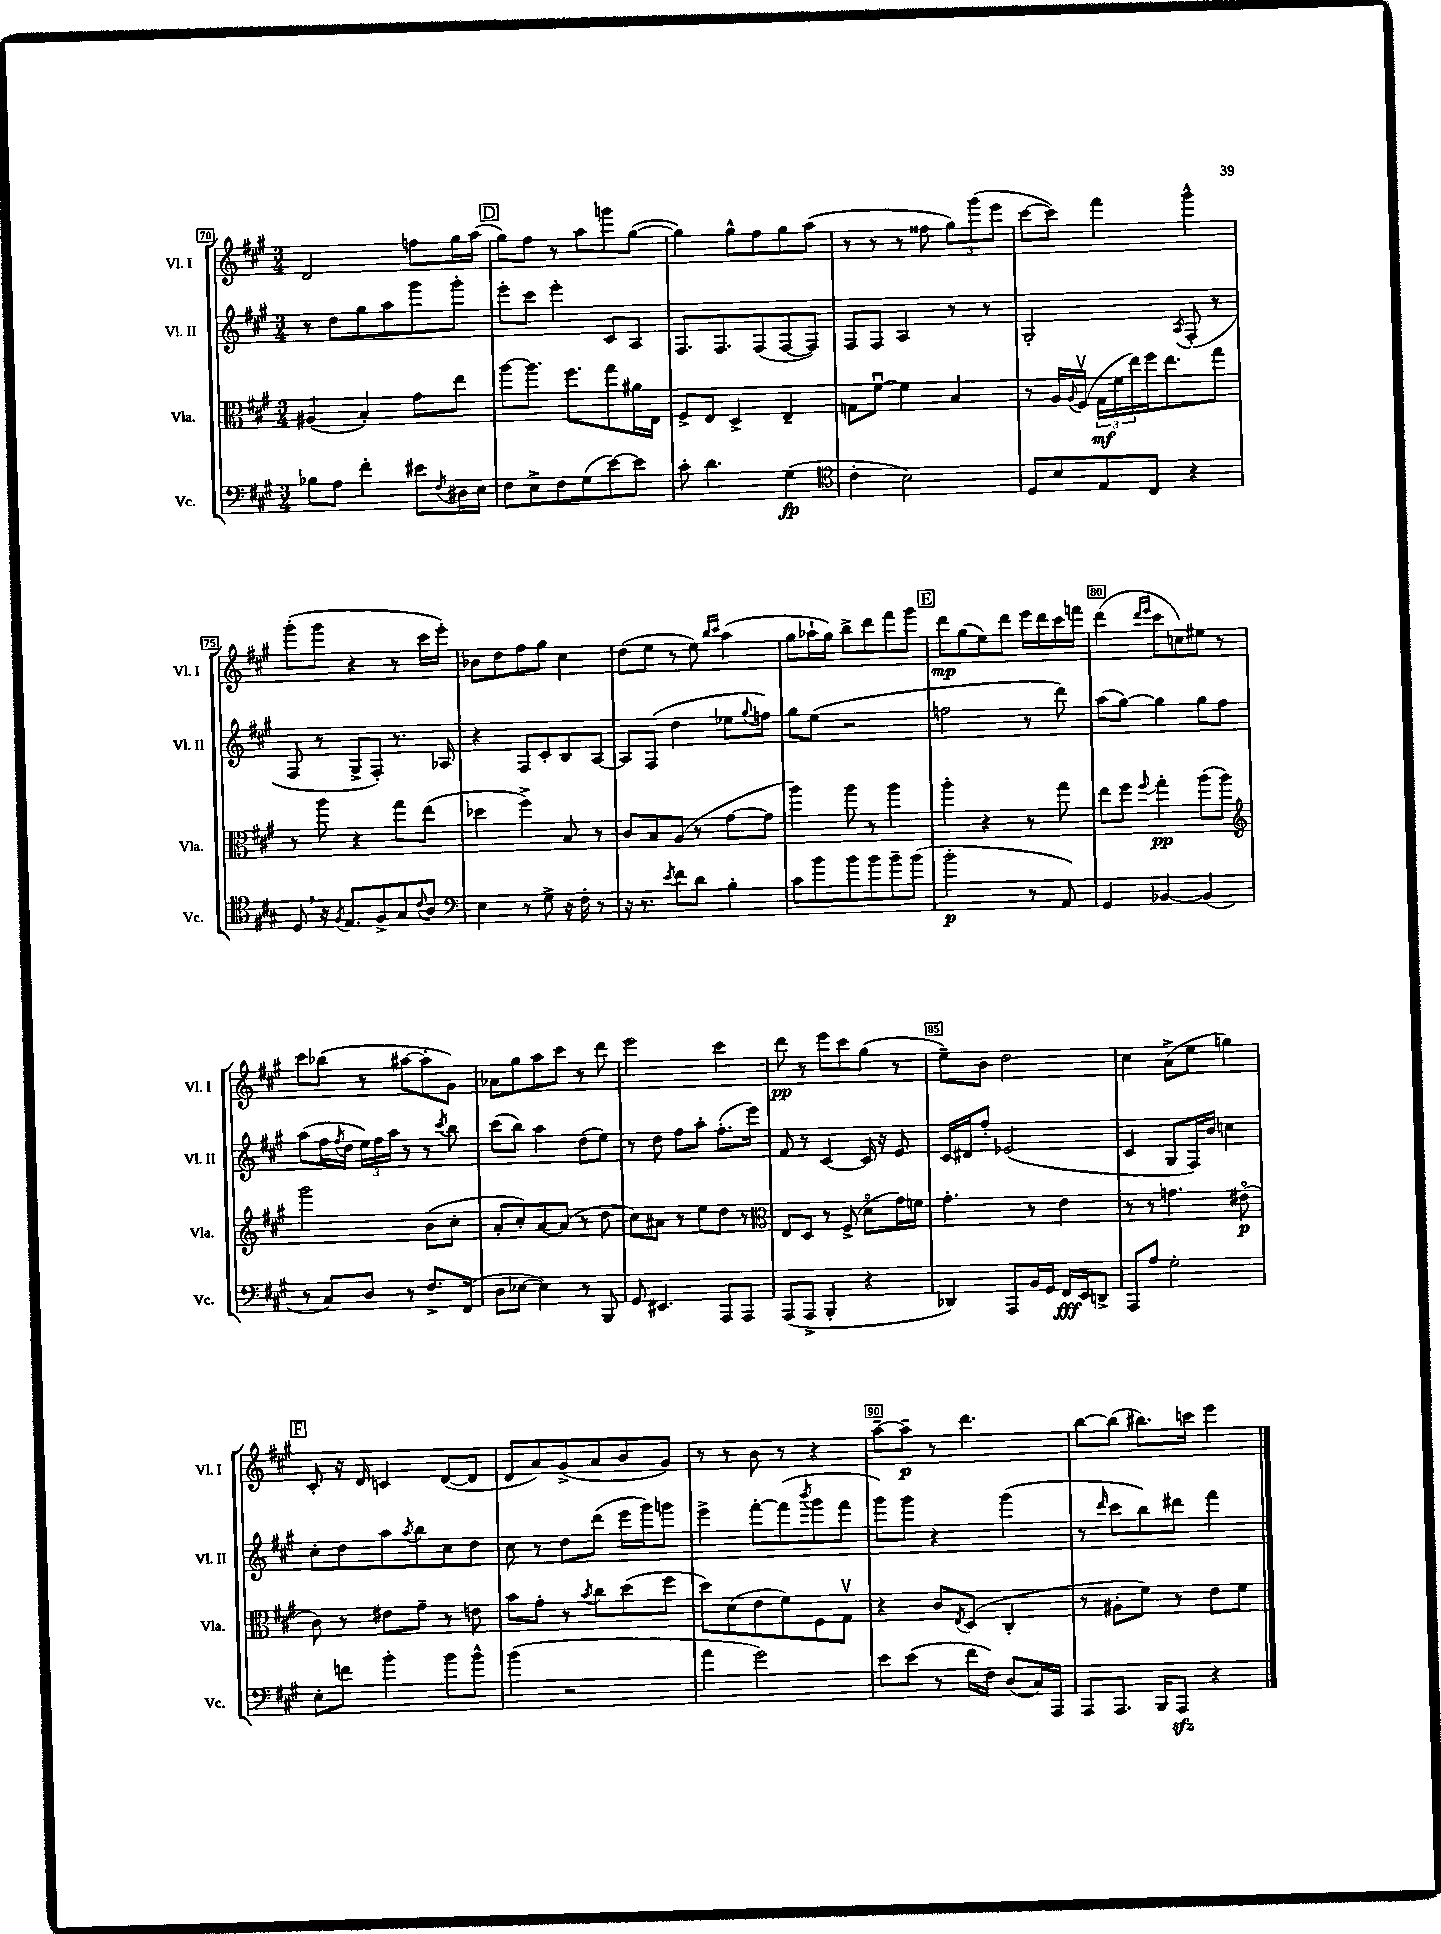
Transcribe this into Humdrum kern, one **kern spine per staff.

**kern	**kern	**kern	**kern
*staff4	*staff3	*staff2	*staff1
*clefF4	*clefC3	*clefG2	*clefG2
*k[f#c#g#]	*k[f#c#g#]	*k[f#c#g#]	*k[f#c#g#]
*M3/4	*M3/4	*M3/4	*M3/4
8B-\L	(4A#/	8r	2d/
8A\J	.	8dd\L	.
4f#'\	4B'/)	8gg#\	.
.	.	8aa\	.
8e#\L	8g#\L	8ggg#\	8ff\L
8qF#/	.	.	.
16D#\L	8ee\J	8ggg#'\J	16gg#\L
16E\JJ	.	.	(16aa\JJ
=	=	=	=
8F#\L	[8aa\L	8eee'\L	8gg#\L)
8E^\	8.aa\]J	8ccc#\J	8ff#\J
8F#\	.	4eee'\	8r
.	8.ff#\L	.	.
(8G#\	.	.	8aa\L
[8e\)	8gg#\	8c#/L	8ggg\
8e\]J	16a#\L	8A/J	([8gg#\J
.	16E\JJ	.	.
=	=	=	=
8c#'\	8F#^/L	8.F#/L	4gg#\])
4.d\	8E/J	.	.
.	.	8.F#/	.
.	4D^/	.	8gg#^^\L
.	.	(8F#/	8ff#\
(4G#\	4E~/	[8F#/	8gg#\
.	.	8F#/]J)	(8aa\J
=	=	=	=
*clefC4	*	*	*
4c#'\	8G\L	8F#/L	8r
.	[8f#u\J	8F#/J	8r
2B\)	4f#\]	4A/	8r
.	.	.	8ff##\
.	4B/	8r	12gg#\L)
.	.	.	(12ggg#\
.	.	8r	.
.	.	.	12eee\J
=	=	=	=
8D/L	8r	2G#'/	[8ccc#\L
8B/	16A/LL	.	8ccc#\]J)
.	8qqA/	.	.
.	(16F#v/JJ	.	.
8E/	24G#\LL	.	4fff#\
.	24f#\	.	.
.	24ee\)	.	.
8C#/J	16ff#\J	.	.
.	8.ee\	.	.
.	.	8qA/	.
4r	.	(8F#'/	4ggg#^^\
.	8gg#\J	8r	.
=	=	=	=
8D/	8r	8F#/	(8ggg#'\L
16r	8aa\	8r	8ggg#\J
8qF#/	.	.	.
8.E/L	.	.	.
.	4r	8G#^/L	4r
8F#^/	.	8F#'/J)	.
8G#/	8gg#\L	8.r	8r
8qqc#/	.	.	.
8A/J	(8ee\J	.	16ccc#\LL
.	.	16A-/	16eee'\JJ)
=	=	=	=
*clefF4	*	*	*
4E\	4dd-\	4r	8b-\L
.	.	.	8dd\
8r	4ff#^\)	8F#/L	8ff#\
8G#^\	.	8c#'/	8gg#\J
16r	8B/	8B/	4cc#\
16F#'\	.	.	.
8r	8r	[8A/J	.
=	=	=	=
16r	8c#/L	8A/]L	(8dd\L
8.r	.	.	.
.	8B/	(8F#/J	8ee\J
8qe/	.	.	.
8f#\L	(8A/J	4dd\	8r
8d\J	8r	.	8ee\)
.	.	.	16qqbb/LL
.	.	.	16qqccc#/JJ
4B'\	[8g#\L	8ee-\L	(4aa\
.	.	8qqgg#/	.
.	8g#\]J	8ff\J)	.
=	=	=	=
8c#\L	4aa\)	8gg#\L	8gg#\L
8b\	.	(8ee\J	16aa-`\L
.	.	.	16gg#\JJ)
8b\	8aa\	2r	8bb^\L
8b\	8r	.	8ddd\
8b~\	4aa\	.	8fff#\
(8b\J	.	.	8ggg#\J
=	=	=	=
2b'\	4aa'\	2ff\	8ddd\L
.	.	.	(8gg#\
.	4r	.	8ee\)
.	.	.	8ddd\J
8r	8r	8r	16eee\LL
.	.	.	16ddd\
8AA/)	8gg#\	8ddd\)	16ccc#\
.	.	.	16fff\JJ
=	=	=	=
4GG#/	8ee\L	(8aa\L	(4ddd\
.	8ff#\J	[8gg#\J)	.
.	.	.	16qqddd/LL
.	8qqff#/	.	16qqeee/JJ
[4BB-/	4gg#'\	4gg#\]	8ccc#\L
.	.	.	8cc\)
(4BB-/]	(8aa\L	8gg#\L	8ee#\J
.	8aa\J)	8ff#\J	8r
=	=	=	=
*	*clefG2	*	*
8r	2ggg#\	(8aa\L	8ccc#\L
8C#/L)	.	16ff#\L	(8bb-\J
.	.	8qff#/	.
.	.	16dd\JJ	.
8D/J	.	24ee\LL)	8r
.	.	24ff#\	.
.	.	24aa\JJ	.
8r	.	8r	[8aa#\L
8.F#^/L	(8b\L	8r	8aa#'\]
.	.	8qccc#/	.
.	8cc#'\J	8bb\	8g#\J)
(16FF#/Jk	.	.	.
=	=	=	=
8D\L	8a'/L	(8ccc#\L	8a-\L
[8E-\J	8cc#'/)	8bb\J)	8gg#\
4E-\])	[8a/	4aa\	8aa\
.	(8a/]J	.	8ccc#\J
8r	8r	(8dd\L	8r
8BBB/	8dd\	8ee\J)	8ddd\
=	=	=	=
8GG#/	8cc#\L)	8r	2eee\
4.EE#/	8a#\J	8dd\	.
.	8r	8ff#\L	.
.	8ee\L	8aa'\J	.
8AAA/L	8dd\J	(8.ff#'\L	4ccc#\
8AAA/J	8r	.	.
.	.	16eee\Jk)	.
=	=	=	=
*	*clefC3	*	*
(8AAA/L	8E/L	8f#/	8ddd\
8AAA^/J	8D/J	8r	8r
4BBB'/	8r	[4c#/	8eee\L
.	(8F#^/	.	8ccc#\
4r	8do\L	16c#/]	(8gg#\J
.	.	16r	.
.	16g#\L)	8e/	8r
.	16f\JJ	.	.
=	=	=	=
4DD-/)	4.g#'\	16c#/LL	8ee~\L)
.	.	16d#/J	.
.	.	8ff#'/J	8b\J
8AAA/L	.	(2e-/	2dd\
16BB/L	8r	.	.
16GG#/JJ	.	.	.
16FF#/LL	4e\	.	.
16EE/J	.	.	.
8DD^/J	.	.	.
=	=	=	=
8AAA/L	8r	4c#/	4cc#\
8A/J	8r	.	.
2G#'\	4.g\	8G#/L	(8a^\L
.	.	16F#/L)	8ee\J
.	.	16b/JJ	.
.	.	4cc\	4gg\)
.	(8e#o\	.	.
=	=	=	=
8E'\L	8c#\)	8cc#'\L	8c#'/
8f\J	8r	8dd\	16r
.	.	.	16d/
4b'\	8e#\L	8aa\	4c/
.	.	8qaa/	.
.	8g#~\J	8bb\	.
8b\L	8r	8cc#\	([8d/L
8b^^\J	8e\	8dd\J	8d/]J
=	=	=	=
(4b\	8b\L	8cc#\	8d/L
.	8g#'\J	8r	8a/)
2r	8r	8dd\L	(8g#^/
.	8qb/	.	.
.	8cc#\L	(8ddd\J	8a/
.	(8dd\	16eee\LL	8b/
.	.	16ggg#\J)	.
.	8ff#\J	8ggg\J	8g#/J)
=	=	=	=
4a\	8dd\L)	4eee^\	8r
.	(8d\	.	8r
2g#\)	8e\	[8fff#'\L	8b\
.	8f#\)	(8fff#\]	8r
.	.	8qbbb/	.
.	8F#\	8ggg#\	4r
.	8G#v\J	8fff#\J	.
=	=	=	=
8e\L	4r	8ggg#\L)	[8aa~\L
(8e\J	.	8ggg#\J	8aa~\]J
8r	8c#/L	4r	8r
.	8qE/	.	.
16f#\LL	(8D/J	.	4.ddd\
16F#\JJ)	.	.	.
(8D/L	4C#'/	(4ggg#\	.
16C#/L)	.	.	.
16AAA/JJ	.	.	.
=	=	=	=
8AAA/L	8r	8r	[8bb\L
.	.	16qqddd/	.
8.AAA/J	8A#'\L	8ccc#\L	(8bb\]J
.	8f#\J)	8bb\)	8.bb#\L)
16BBB/LK	.	.	.
8AAA/J	8r	8ddd#\J	.
.	.	.	16ccc\Jk
4r	8e\L	4fff#\	4eee\
.	8f#\J	.	.
==	==	==	==
*-	*-	*-	*-
